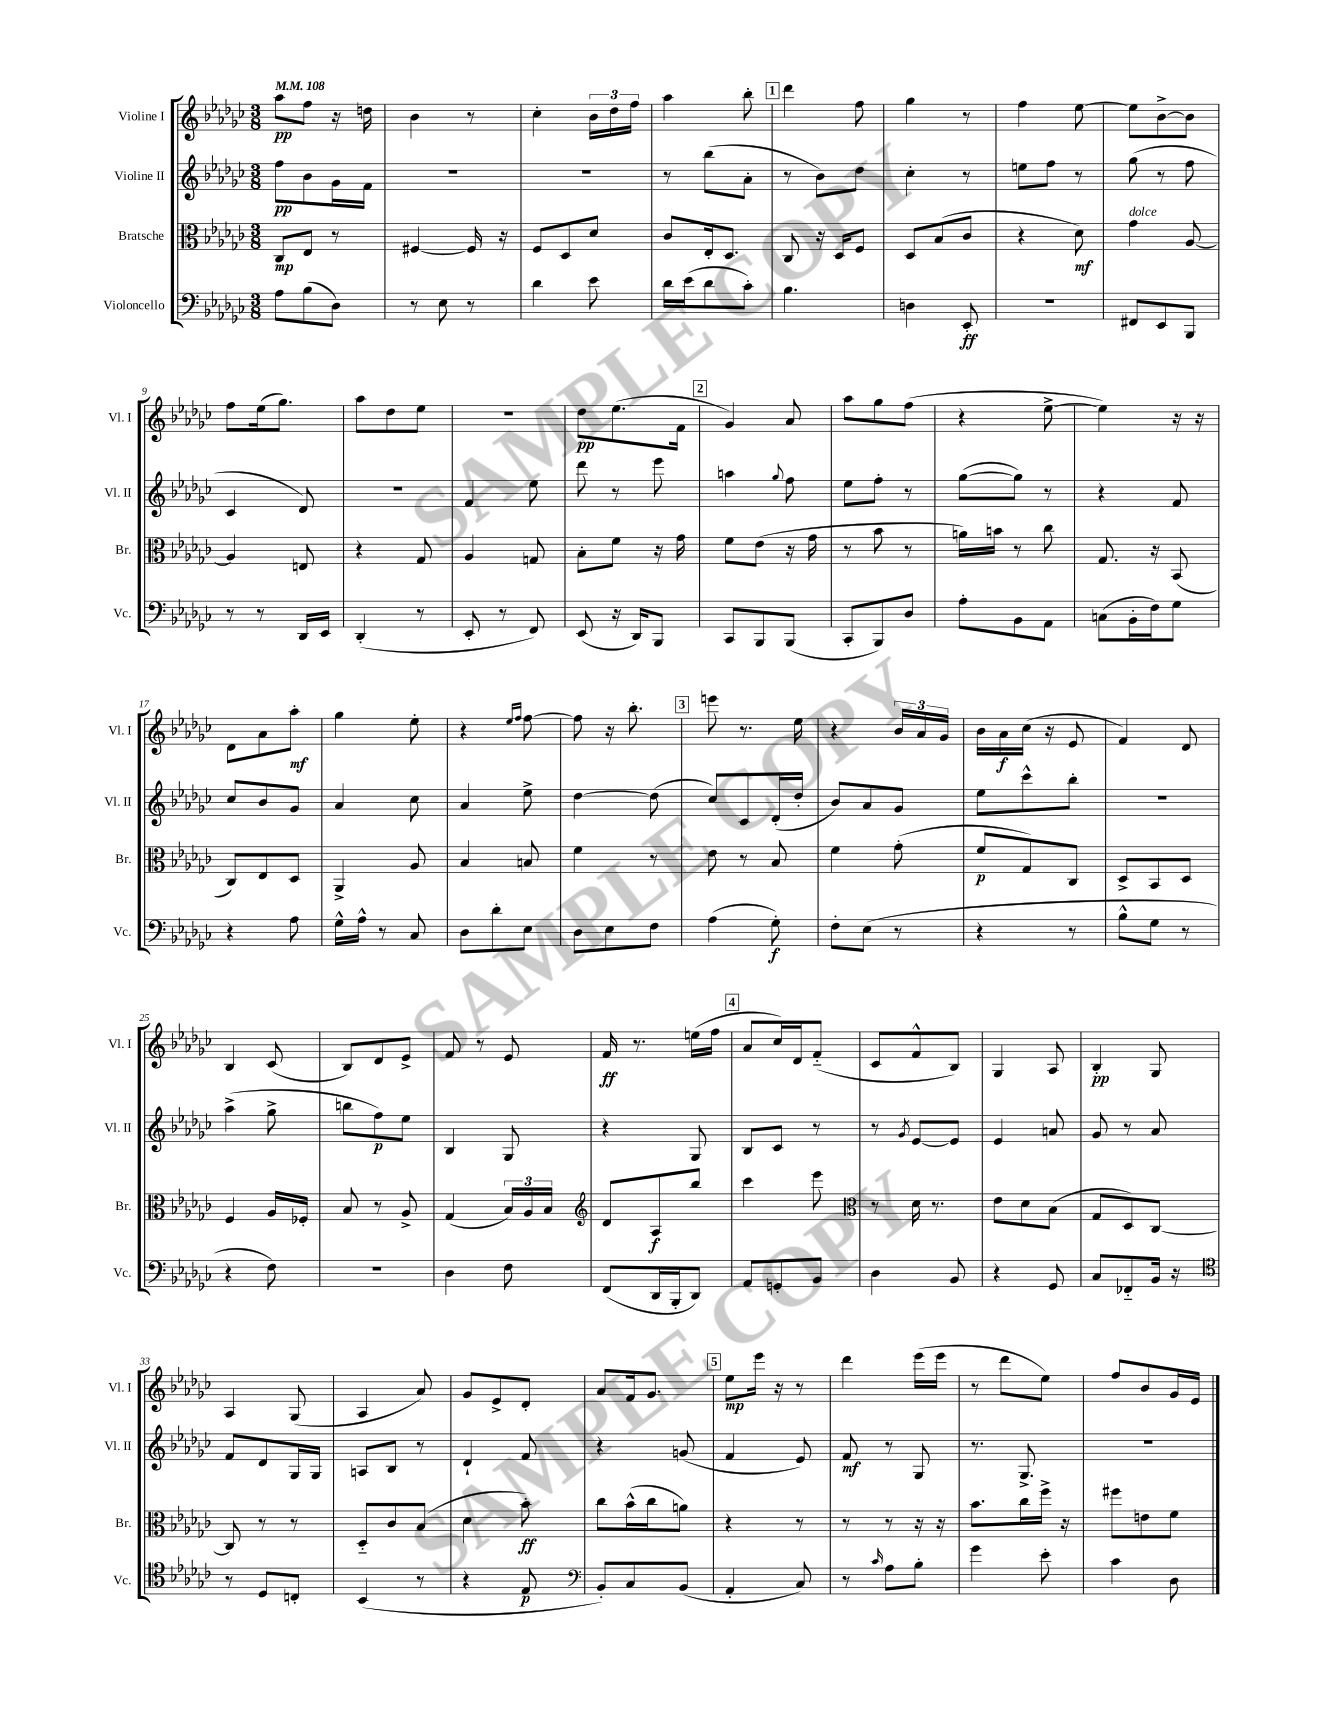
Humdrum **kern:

**kern	**kern	**kern	**kern
*staff4	*staff3	*staff2	*staff1
*clefF4	*clefC3	*clefG2	*clefG2
*k[b-e-a-d-g-c-]	*k[b-e-a-d-g-c-]	*k[b-e-a-d-g-c-]	*k[b-e-a-d-g-c-]
*M3/8	*M3/8	*M3/8	*M3/8
*MM108	*MM108	*MM108	*MM108
8A-	8C-	8ff	8aa-
(8B-	8E-	8b-	8ff
8D-)	8r	16g-	16r
.	.	16f	16dd
=	=	=	=
8r	[4F#	4.r	4b-
8E-	.	.	.
8r	16F#]	.	8r
.	16r	.	.
=	=	=	=
4d-	8F	4.r	4cc-'
.	8D-	.	.
8e-	8d-	.	24b-
.	.	.	24dd-
.	.	.	24ff
=	=	=	=
16d-	8c-	8r	4aa-
(16e-	.	.	.
8d-	16E-'	(8bb-	.
.	8.D-	.	.
8c-')	.	8a-'	8bb-'
=	=	=	=
4.B-	8C-	8r	4ddd-
.	16r	8b-)	.
.	16D-	.	.
.	8F	8dd-	8ff
=	=	=	=
4D	8D-	4cc-'	4gg-
.	(8B-	.	.
8EE-'	8c-	8r	8r
=	=	=	=
4.r	4r	8ee	4ff
.	.	8ff	.
.	8d-)	8r	[8ee-
=	=	=	=
8FF#	4g-	(8gg-	8ee-]
8EE-	.	8r	[8b-^
8BBB-	[8A-	8ff	8b-]
=	=	=	=
8r	4A-]	4c-	8ff
8r	.	.	(16ee-
.	.	.	8.gg-)
16DD-	8E	8d-)	.
16EE-	.	.	.
=	=	=	=
(4DD-'	4r	4.r	8aa-
.	.	.	8dd-
8r	8G-	.	8ee-
=	=	=	=
8EE-'	4A-	4f	4.r
8r	.	.	.
8FF)	8G	8ee-	.
=	=	=	=
(8EE-	8B-'	8ddd-	8dd-
16r	8f	8r	(8.ee-
16DD-)	.	.	.
8BBB-	16r	8eee-	.
.	16g-	.	16f
=	=	=	=
8CC-	8f	4aa	4g-)
8BBB-	(8e-	.	.
.	.	8qqgg-	.
(8BBB-	16r	8ff	8a-
.	16g-	.	.
=	=	=	=
8CC-'	8r	8ee-	8aa-
8BBB-)	8b-	8ff'	8gg-
8D-	8r	8r	(8ff
=	=	=	=
8A-'	16a)	([8gg-	4r
.	16b	.	.
8BB-	8r	8gg-])	.
8AA-	8cc-	8r	[8ee-^
=	=	=	=
(8C	8.G-	4r	4ee-])
16BB-'	.	.	.
16F)	16r	.	.
8G-	(8BB-	8f	16r
.	.	.	16r
=	=	=	=
4r	8C-)	8cc-	8d-
.	8E-	8b-	8a-
8A-	8D-	8g-	8aa-'
=	=	=	=
16G-^^	4AA-^	4a-	4gg-
16A-^^	.	.	.
8r	.	.	.
8C-	8A-	8cc-	8ee-'
=	=	=	=
8D-	4B-	4a-	4r
8d-'	.	.	.
.	.	.	16qqee-
.	.	.	16qqff
8E-	8B	8ee-^	[8ff
=	=	=	=
8D-	4f	[4dd-	8ff]
8E-	.	.	16r
.	.	.	8.bb-'
8F	8r	(8dd-]	.
=	=	=	=
(4A-	8e-	8cc-)	8eee
.	8r	8c-	8.r
8G-')	8B-	(16d-'	.
.	.	16dd-'	16ee-
=	=	=	=
8F'	4f	8b-)	4r
(8E-	.	8a-	.
8r	(8g-'	8g-	24b-
.	.	.	24a-
.	.	.	24g-
=	=	=	=
4r	8f	8ee-	16b-
.	.	.	16a-
.	8G-)	8ccc-^^	(16cc-
.	.	.	16r
8r	8C-	8bb-'	8e-
=	=	=	=
8B-^^	8D-^	4.r	4f)
8G-	8BB-	.	.
8r	8D-	.	8d-
=	=	=	=
4r	4F	(4aa-^	4B-
8F)	16A-	8gg-^	(8c-
.	16F-'	.	.
=	=	=	=
4.r	8B-	8bb	8B-)
.	8r	8ff)	8d-
.	8A-^	8ee-	8e-^
=	=	=	=
4D-	(4G-	4B-	8f
.	.	.	8r
8F	24B-)	8G-	8e-
.	24A-	.	.
.	24B-	.	.
=	=	=	=
*	*clefG2	*	*
(8FF	8d-	4r	16f
.	.	.	8.r
16DD-	8A-	.	.
16BBB-'	.	.	.
8DD-)	8bb-	8G-	(16ee
.	.	.	16ff
=	=	=	=
8AA-	4ccc-	8B-	8a-
8GG'	.	8c-	16cc-)
.	.	.	16d-
8BB-	8eee-	8r	(8f'~
=	=	=	=
*	*clefC3	*	*
4D-	8r	8r	8c-
.	.	8qg-	.
.	16d-	[8e-	8f^^
.	8.r	.	.
8BB-	.	8e-]	8B-)
=	=	=	=
4r	8e-	4e-	4G-
.	8d-	.	.
8GG-	(8B-	8a	8A-
=	=	=	=
8C-	8G-	8g-	4B-'
8FF-'~	8D-)	8r	.
16BB-	[8C-	8a-	8G-
16r	.	.	.
=	=	=	=
*clefC4	*	*	*
8r	8C-]	8f	4A-
8D-	8r	8d-	.
8C'	8r	16G-	(8G-
.	.	16G-	.
=	=	=	=
(4BB-	8D-'~	8A	4A-
.	8c-	8B-	.
8r	(8B-	8r	8a-)
=	=	=	=
4r	4d-	4d-`	8g-
.	.	.	8e-^
8E-	8b-')	8f	8d-'
=	=	=	=
*clefF4	*	*	*
8BB-')	8cc-	4r	8a-
8C-	(16b-^^	.	16f
.	16cc-	.	8.g-
(8BB-	8a)	(8g	.
=	=	=	=
4AA-'	4r	4f	8ee-
.	.	.	16eee-
.	.	.	16r
8C-)	8r	8e-)	8r
=	=	=	=
8r	8r	8f	4ddd-
16qqc-	.	.	.
8A-	8r	8r	.
8B-'	16r	8G-	(16eee-
.	16r	.	16eee-
=	=	=	=
4g-	8.b-	8.r	8r
.	.	.	8ddd-
.	16cc-	8.G-^	.
8e-'	16ff^	.	8ee-)
.	16r	.	.
=	=	=	=
4c-	8ff#	4.r	8ff
.	8e	.	8b-
8D-	8f	.	16g-
.	.	.	16e-
==	==	==	==
*-	*-	*-	*-
